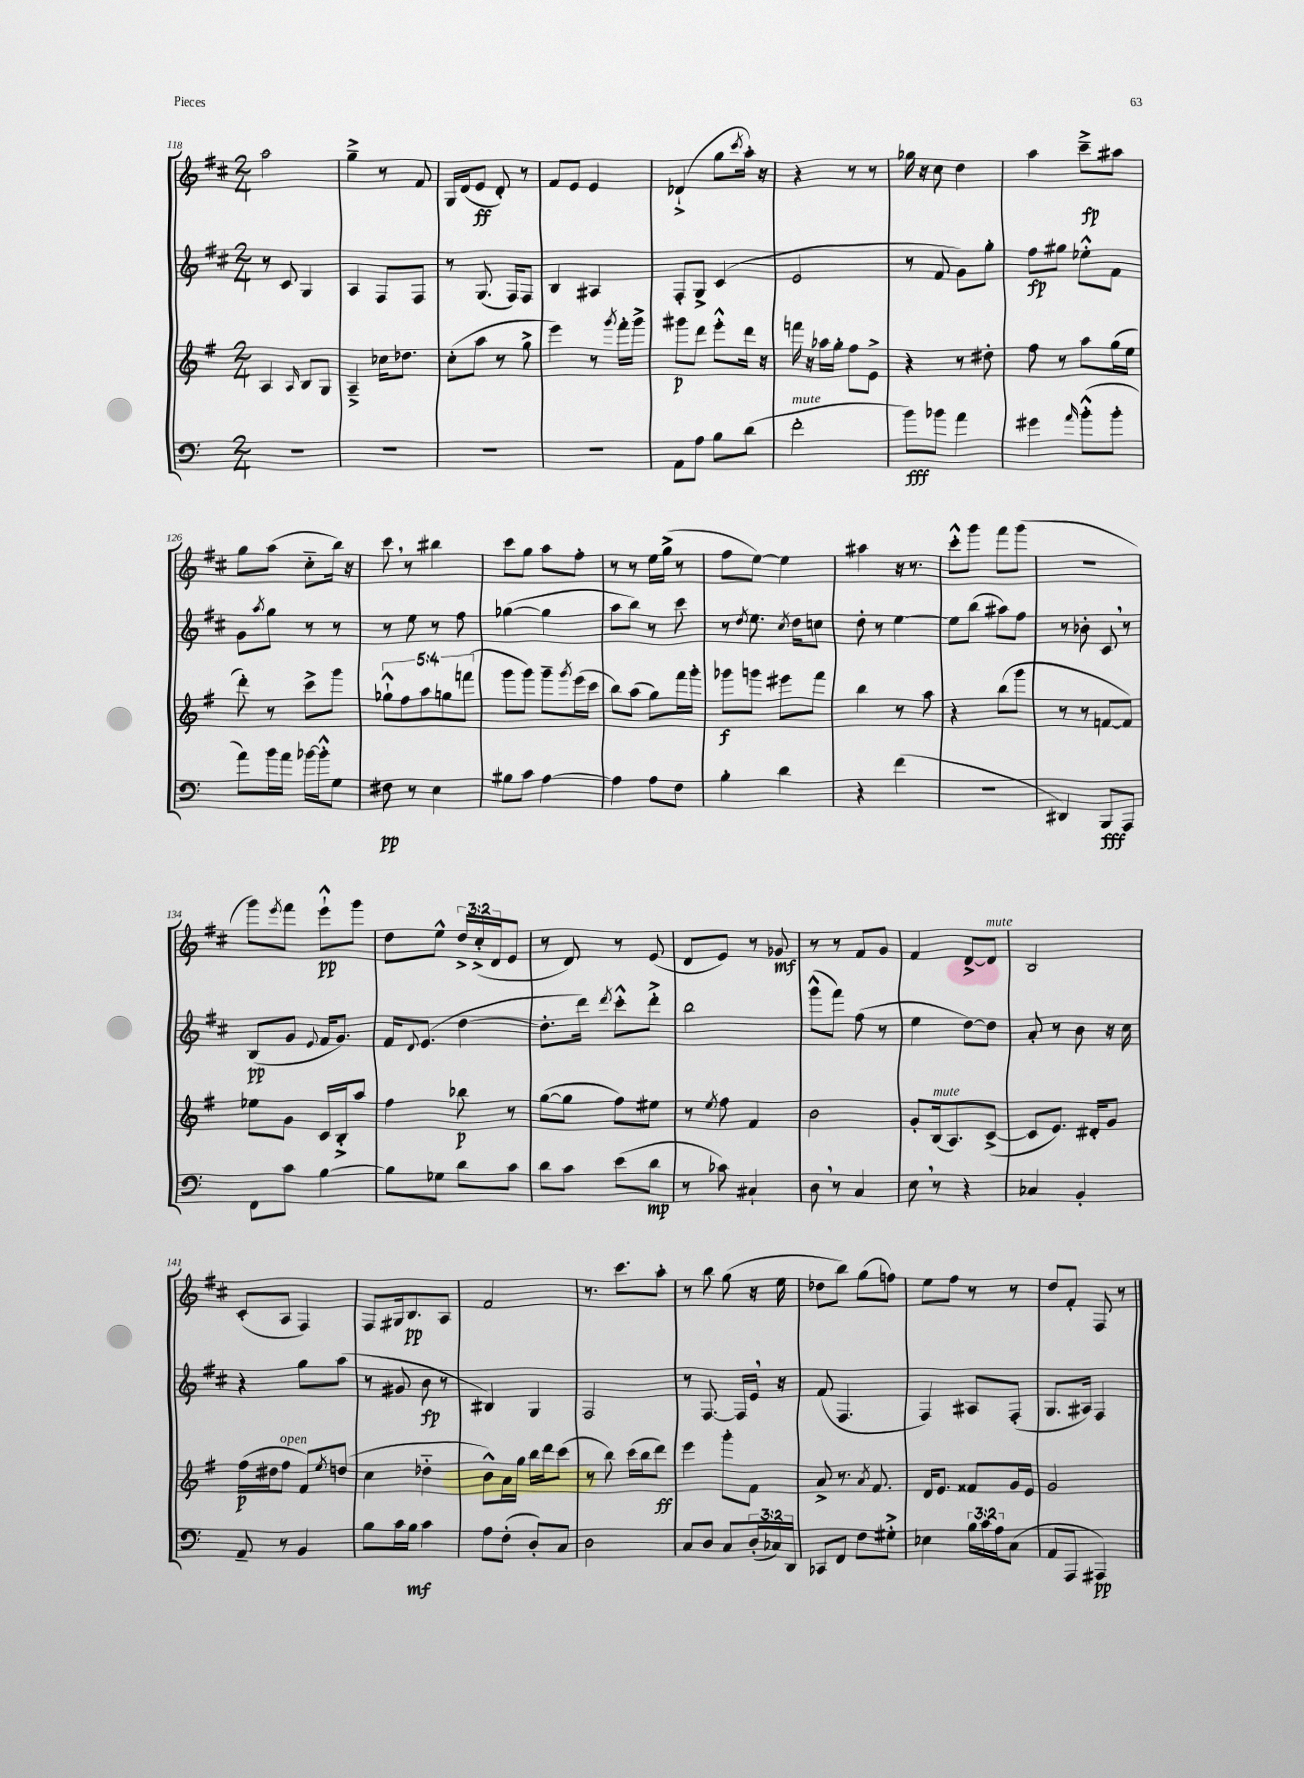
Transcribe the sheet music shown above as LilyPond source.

<<
\new StaffGroup <<
\new Staff = "s0" {
    \clef treble \key d \major \numericTimeSignature \time 2/4 \override Staff.TupletNumber.text = #tuplet-number::calc-fraction-text
    a''2 |
    g''4---> r8 fis'8 |
    g16 d'16( e'8\ff d'8-.) r8 |
    fis'8 e'8 e'4 |
    des'4-!->( g''8 \acciaccatura { cis'''8 } a''16-.) r16 |
    r4 r8 r8 |
    ges''16 r16 cis''8 d''4 |
    a''4 cis'''8--->\fp ais''8 |
    g''8 a''8( cis''8-_ b''16) r16 |
    cis'''8 \breathe r8 bis''4 |
    cis'''8 g''8 a''8 fis''8-. |
    r8 r8 e''16 g''16->( r8 |
    fis''8 e''8~) e''4 |
    ais''4 r16 r8. |
    cis'''8-.-^ g'''8 fis'''8 g'''8( |
    R2 |
    g'''8) \acciaccatura { e'''8 } fis'''8 e'''8-!-^\pp g'''8 |
    d''8 e''8-^ \tuplet 3/2 { d''16-> cis''16-.->( d'16 } e'8 |
    r8 d'8) r8 e'8( |
    d'8 e'8) r8 ges'8\mf |
    r8 r8 fis'8 g'8 |
    fis'4 d'8~-> d'8^\markup { \italic "mute" } |
    b2 |
    cis'8-.( a8 fis4) |
    fis8 gis16 b8.\pp a8 |
    fis'2 |
    r8. cis'''8. a''8-. |
    r8 b''8 g''8( r16 e''16 |
    des''8 b''8) g''8( f''8) |
    e''8 fis''8 r8 r8 |
    d''8 fis'8-. fis8 r8 \bar "|." |
}
\new Staff = "s1" {
    \clef treble \key d \major \numericTimeSignature \time 2/4
    r8 cis'8 g4 |
    a4 fis8 fis8 |
    r8 g8.( fis16) fis8 |
    b4 ais4 |
    fis8-. g8-> cis'4( |
    e'2 |
    r8 fis'8 g'8) g''8-. |
    fis''8\fp gis''8 ees''8-.-^ fis'8 |
    g'8 \acciaccatura { a''8 } g''8 r8 r8 |
    r8 e''8 r8 fis''8 |
    ges''4~( ges''4 |
    a''8 b''8) r8 cis'''8 |
    r8 \acciaccatura { d''8 } e''8. \acciaccatura { cis''8 } d''16 c''8 |
    d''8-. r8 e''4~ |
    e''8 b''8( ais''8) fis''8 |
    r8 bes'8-. cis'8 \breathe r8 |
    b8\pp( g'8 \appoggiatura { e'8 } fis'16 g'8.) |
    fis'16 \appoggiatura { d'8 } e'8.( d''4~ |
    d''8.-. d'''16) \acciaccatura { d'''8 } cis'''8-.-^ d'''8-.-> |
    b''2 |
    g'''8-^( fis'''8) fis''8( r8 |
    e''4 d''8~) d''8 |
    a'8-. r8 b'8 r16 cis''16 |
    r4 g''8 a''8( |
    r8 gis'8 b'8\fp r8 |
    bis4) g4 |
    fis2 |
    r8 fis8.~ fis16 e'16 \breathe r16 |
    fis'8( fis4. |
    fis4) ais8 fis8-.( |
    g8. ais16) fis4 \bar "|." |
}
\new Staff = "s2" {
    \clef treble \key g \major \numericTimeSignature \time 2/4 \override Staff.TupletNumber.text = #tuplet-number::calc-fraction-text
    a4 \grace { a16 } b8 g8 |
    a4---> ces''16 des''8. |
    c''8-.( a''8 r8 g''8-> |
    e'''4) r8 \acciaccatura { g'''8 } fis'''16-. g'''16-> |
    gis'''8\p d'''8 e'''8-.-^ d'''16 r16 |
    f'''16 r16 aes''16 g''16-. fis''8 e'8-> |
    r4 r8 dis''8-. |
    fis''8 r8 a''8 g''16( e''16 |
    d'''8-.) r8 c'''8-> g'''8 |
    \tuplet 5/4 { ges''8-!-^ fis''8 a''8 g''8 f'''8( } |
    g'''8 g'''8) g'''8-- \acciaccatura { g'''8 } e'''16( c'''16 |
    b''8) a''8( g''8) fis'''16 g'''16-. |
    ges'''8\f g'''8 eis'''8 fis'''8 |
    b''4 r8 a''8 |
    r4 b''8( g'''8 |
    r8 r8 f'8~ f'8) |
    ees''8 g'8 c'16 b16-.-> a''8 |
    fis''4 bes''8\p r8 |
    g''8~( g''8 fis''8) eis''8 |
    r8 \acciaccatura { e''8 } fis''8 fis'4 |
    b'2 |
    g'8-. b16^\markup { \italic "mute" }( a8.) c'8~->( |
    c'8 e'8.) dis'16-. g'8 |
    fis''16\p( dis''16 fis''8^\markup { \italic "open" } fis'8) \acciaccatura { e''8 } d''8( |
    c''4 des''4-_ |
    b'8-^) a'16 g''16 b''16 d'''16 c'''8( |
    r8 b''8) c'''16( b''16 d'''8\ff) |
    e'''4 g'''8-. fis'8 |
    a'8-> r8. \acciaccatura { a'8 } fis'8. |
    d'16 e'8. fisis'8 g'16 e'16 |
    g'2 \bar "|." |
}
\new Staff = "s3" {
    \clef bass \key c \major \numericTimeSignature \time 2/4 \override Staff.TupletNumber.text = #tuplet-number::calc-fraction-text
    R2 |
    R2 |
    R2 |
    R2 |
    a,8 a8 b8 d'8( |
    f'2-.^\markup { \italic "mute" } |
    b'8\fff) bes'8 a'4 |
    gis'4 \grace { a'16 } b'8-.-^( b'8-. |
    a'8) b'16 a'16 bes'16~ bes'16-.-^ g8 |
    fis8\pp r8 e4 |
    bis8 c'8 a4~ |
    a4 a8 f8 |
    b4-. d'4 |
    r4 f'4( |
    r2 |
    dis,4) b,,8\fff a,,8 |
    f,8 c'8 b4~ |
    b8 ges8 d'8 c'8 |
    d'8 c'8 e'8( d'8\mp |
    r8 ces'8) cis4-! |
    d8 \breathe r8 c4 |
    e8 \breathe r8 r4 |
    ces4 b,4-. |
    a,8-- r8 b,4 |
    b8 c'16 b16\mf c'4 |
    a8 f8-.( d8-.) c8 |
    d2 |
    c8 d8 c8 \tuplet 3/2 { d16-.( ces16) d,16 } |
    ces,8 f,8 f8 gis8-.-> |
    ees4 \tuplet 3/2 { b16 c'16 a16 } c8( |
    a,8 a,,8 ais,,4\pp) \bar "|." |
}
>>
>>
\layout { \context { \Score currentBarNumber = #118 } }
